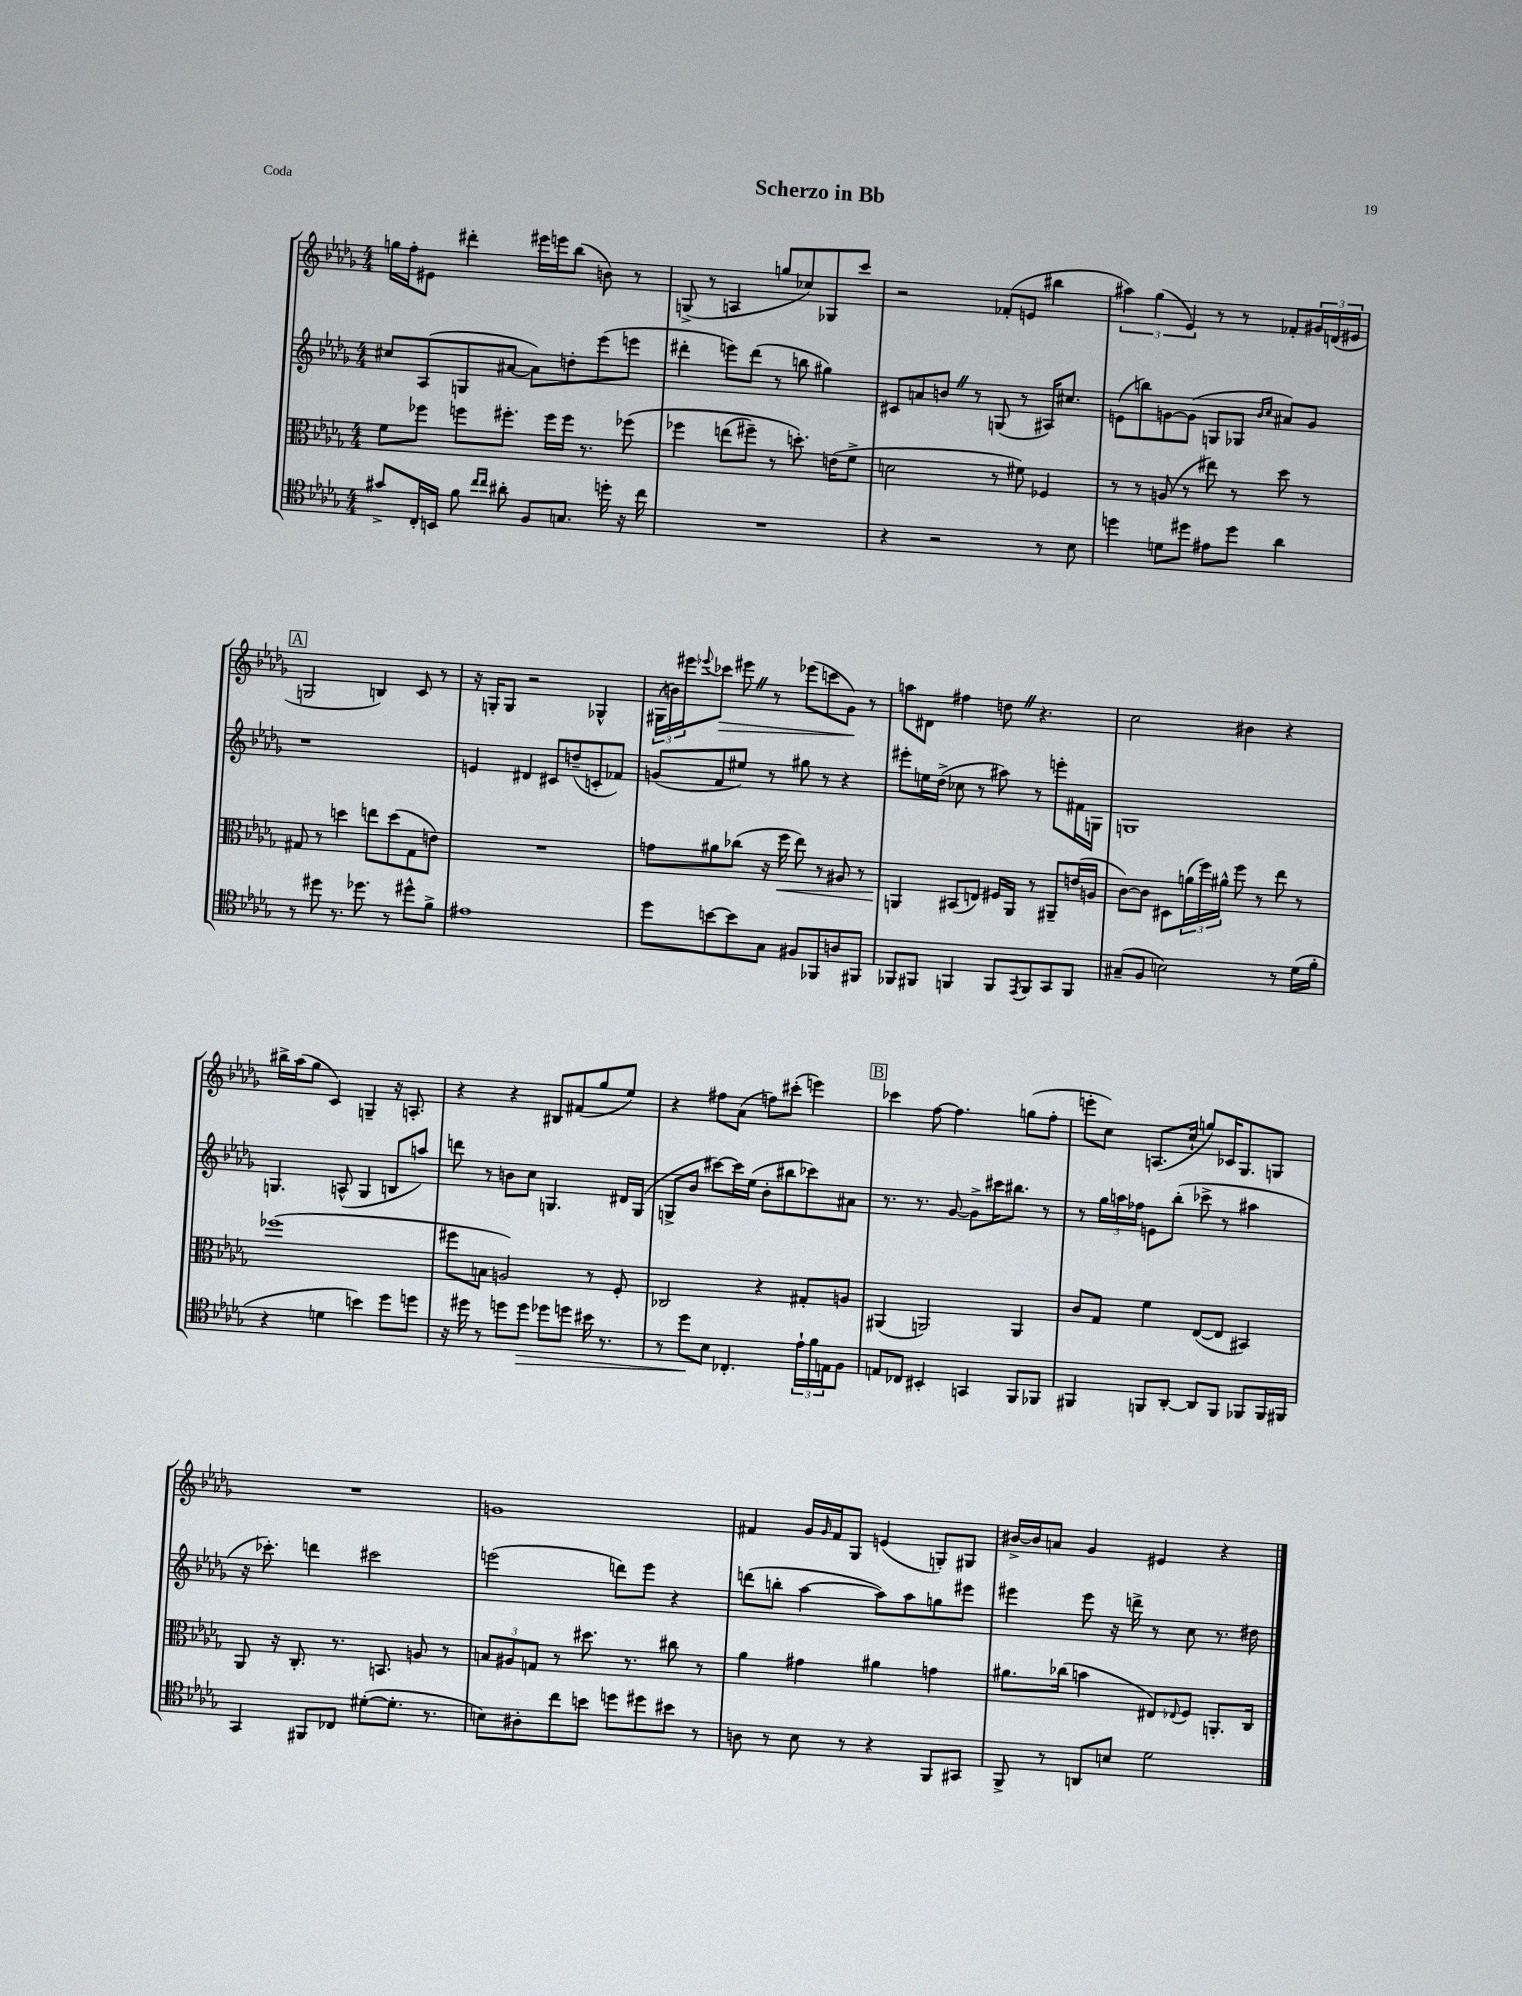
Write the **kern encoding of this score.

**kern	**kern	**kern	**kern
*staff4	*staff3	*staff2	*staff1
*clefC4	*clefC3	*clefG2	*clefG2
*k[b-e-a-d-g-]	*k[b-e-a-d-g-]	*k[b-e-a-d-g-]	*k[b-e-a-d-g-]
*M4/4	*M4/4	*M4/4	*M4/4
8g#^	8f	8cc#	16gg
.	.	.	16ff'
16C'	8ff-	(8A-	8e#
16BB	.	.	.
8f	8ff	8G	4ddd#'
16qqcc	.	.	.
16qqcc	.	.	.
8a#'	8.ff#'	[8a#	.
8F	.	8a#])	16eee#
.	16ff#	.	16eee
8.G	16ff#	8dd'	(8bb-
.	8.r	.	.
.	.	(8eee-	8b)
16dd'	.	.	.
16r	&(8ff-	8eee	8r
16cc	.	.	.
=	=	=	=
1r	4ff-	4ddd#'	(8G^
.	.	.	8r
.	(8ee	8eee)	4A
.	8ff#~)	(8ddd#	.
.	8r	8r	8gg
.	8.dd'&)	8bb	8cc-)
.	.	4gg#)	8G-
.	(16e	.	.
.	8f^	.	8ccc
=	=	=	=
4r	2d	8c#	2r
.	.	8a	.
2r	.	8b	.
.	.	8r	.
.	8r	(8G	(8f-'
.	8f#)	8r	8e
8r	4F-	16A#)	4bb#
.	.	8.cc#	.
8B-	.	.	.
=	=	=	=
4dd	8r	(8e	6aa#)
.	8r	8bb)	.
.	.	.	(6gg-
8d	(8A	[8g	.
.	.	.	6e-)
8dd#	8r	(8g]	.
8e#	8ee#)	8G	8r
8dd#	8r	8G-	8r
.	.	16qqb-	.
.	.	16qqcc	.
4a-	8dd-	8a#)	8f-'
.	8r	8g	24g#
.	.	.	(24d
.	.	.	24e#
=	=	=	=
8r	8G#	1r	2G
8dd#	8r	.	.
8.r	4dd	.	.
8.dd-	.	.	.
.	8ee	.	4B)
8r	(8dd	.	.
8dd#^^	8G#	.	8c
8f^	8e)	.	8r
=	=	=	=
1e#	1r	4e	16r
.	.	.	16G'
.	.	.	8G
.	.	4d#	2r
.	.	8c#	.
.	.	(8dd~	.
.	.	8c'	4G-^^
.	.	8f-)	.
=	=	=	=
8dd-	8g	(8g	(24G#
.	.	.	24b)
.	.	.	24eee#
.	.	.	8qqeee-
[8b	8a#	8f	8ccc-
8b]	(8cc-	8ee#)	8eee#
8G-	16r	8r	8r
.	16ff	.	.
8F#	8ee-)	8gg#	(8eee-
8FF-	8r	8r	8ccc
8A	8A#	4r	8g-)
8FF#	8r	.	8r
=	=	=	=
8FF-	4AA	8eee#'	8aa
8FF#	.	16ee	8d#
.	.	(16dd-^	.
4FF	(8BB#	8cc-	4ff#
.	8E)	8r	.
8FF	16F#	8aa#)	8dd
.	16AA	.	.
8qEE-	.	.	.
8FF	8r	8r	4.r
8GG-	8AA#~	8eee'	.
8FF	(16e	16f#	.
.	16A	16G	.
=	=	=	=
(8G#~	[8c)	1G	2cc
8F	8c]	.	.
2B)	8D#	.	.
.	(24a	.	.
.	24ff)	.	.
.	24a#^^	.	.
.	8ff	.	4b#
.	8r	.	.
8r	8ee-	.	4r
(16d-	8r	.	.
16f'	.	.	.
=	=	=	=
4r	(1ff-	4.G	16bb#^
.	.	.	(16aa-
.	.	.	8gg-
4d	.	.	4c)
.	.	(8A^^	.
4b)	.	4G	4G~
8dd-	.	8B	16r
.	.	.	8.A'
8dd	.	8aa)	.
=	=	=	=
16r	8ff#	8ddd	4r
16dd#	.	.	.
8r	8B	8r	.
8dd	2A)	8b	4r
8dd	.	8cc	.
8dd-	.	4.G	8B#
8dd	.	.	(8f#
16b#	8r	.	8gg-
8.r	.	.	.
.	8F'	16d#	8ee-)
.	.	(16G	.
=	=	=	=
8r	2C-	8G^	4r
8dd-	.	8b-	.
8B-	.	[8ccc#)	8ff#
4.C-'	.	16ccc#]	(8a-
.	.	(16ee-	.
.	4r	8b-'	8ff)
.	.	8bb#	(8ccc#'
24e-`	8G#'	8ccc-)	4eee)
24f	.	.	.
24E	.	.	.
8F	8A	8a#	.
=	=	=	=
8E	(4AA#	8.r	4ccc-
8C-	.	.	.
.	.	8.r	.
4BB#'	2AA)	.	[8ff
.	.	[8g-	4.ff]
4GG	.	8g-^]	.
.	.	16ccc#	.
.	.	8.bb#	.
8FF	4AA	.	(8gg
8FF-	.	8r	8ff'
=	=	=	=
4FF#	8c	8r	8eee'
.	8G-	24gg-	8cc)
.	.	24aa	.
.	.	24ff-	.
8FF	4f	8e	(8.A
[8AA-'	.	(8bb-'	.
.	.	.	16cc`
8AA-]	([8E-	8ccc-^	8gg)
8FF	8E-]	8r	16c-
.	.	.	8.G-
8FF-	4BB#)	4aa#	.
16FF-	.	.	8G
16FF#	.	.	.
=	=	=	=
4GG-	8AA-	16r	1r
.	.	8.ccc-')	.
.	16r	.	.
.	8.C'	.	.
8FF#	.	4ddd	.
8C-	8.r	.	.
([8d#'	.	2ccc#	.
.	8.BB	.	.
8.d#']	.	.	.
.	8A	.	.
8.r	.	.	.
.	8r	.	.
=	=	=	=
8B)	12B	(2eee	1g
.	12A#	.	.
8A#'	.	.	.
.	12G	.	.
8cc	8r	.	.
8b	8.dd#	.	.
8dd	.	8ddd)	.
.	8.r	.	.
8dd#	.	8eee	.
8b#	8cc#	4r	.
8r	8r	.	.
=	=	=	=
8A	4a-	(8ddd	4f#
8r	.	8bb'	.
8B-	4g#	[4aa-	16g-
.	.	.	16qqg-
.	.	.	16f#
8r	.	.	8G-
4r	4a#	8aa-])	(4e
.	.	8aa-	.
8FF	4g	8gg	8G')
8GG#	.	8eee#	8G#
=	=	=	=
8FF^	8.a#	4eee#	[16b#^
.	.	.	16b#]
8r	.	.	8a
.	(16cc-	.	.
8AA	4b	8eee#	4g-
8B	.	16r	.
.	.	16ddd^	.
2d-	8E#)	8r	4e#
.	8qqE-	.	.
.	8F	8cc	.
.	8.AA'	8.r	4r
.	16C	16dd#	.
==	==	==	==
*-	*-	*-	*-
